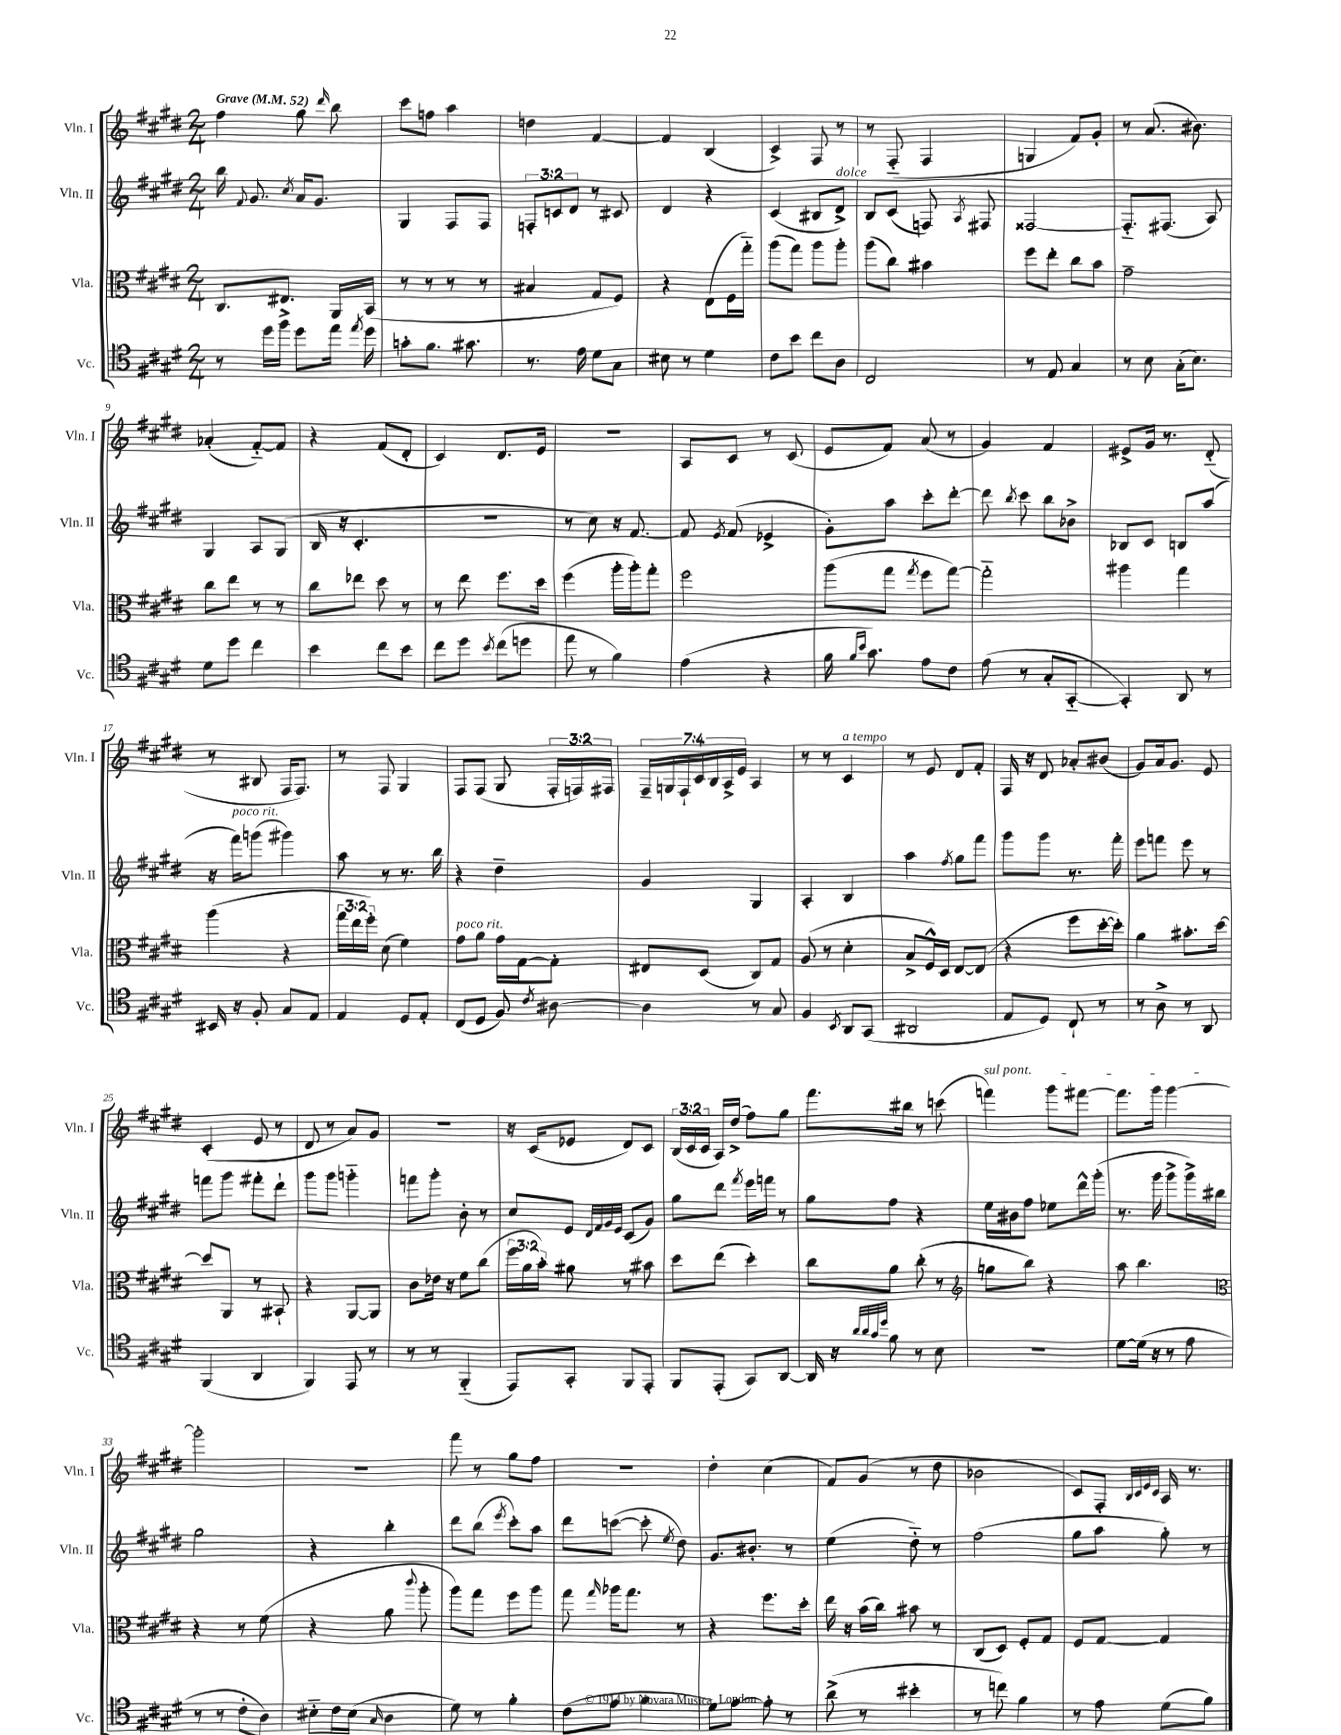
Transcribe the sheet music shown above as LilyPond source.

<<
\new StaffGroup <<
\new Staff = "s0" \with { instrumentName = "Vln. I" shortInstrumentName = "Vln. I" } {
    \clef treble \key e \major \numericTimeSignature \time 2/4 \override Staff.TupletNumber.text = #tuplet-number::calc-fraction-text \tempo "Grave" 4 = 52
    \autoBeamOff fis''4 gis''8 \grace { dis'''16 } b''8 |
    cis'''8[ f''8] a''4 |
    d''4 fis'4~ |
    fis'4 b4( |
    cis'4->) fis8 r8 |
    r8 fis8-_( fis4 |
    g4 fis'8[) gis'8]-. |
    r8 a'8.( bis'8.) |
    aes'4-.( fis'8[~-_) fis'8] |
    r4 fis'8[( dis'8]-. |
    cis'4) dis'8.[ e'16] |
    r2 |
    a8[ cis'8] r8 cis'8( |
    e'8[ fis'8]) a'8( r8 |
    gis'4) fis'4 |
    eis'8[-> gis'16] r8. dis'8-_( |
    r8 bis8 fis16[ fis8.]) |
    r8 fis8 gis4 |
    fis8[ fis8]( gis8 \tuplet 3/2 { fis16[-. f16) fis16] } |
    \tuplet 7/4 { fis16[-- g16 fis16-! cis'16 b16 a16-> e'16] } a4 |
    r8 r8 cis'4^\markup { \italic "a tempo" } |
    r8 e'8 dis'8[ fis'8]-. |
    fis16 r16 dis'8 aes'8[-. bis'8]( |
    gis'8[) a'16 gis'8.] e'8 |
    cis'4-.( e'8 r8 |
    dis'8 r8 a'8[) gis'8] |
    r2 |
    r16 cis'16[( ees'8] dis'8[) cis'8] |
    \tuplet 3/2 { b16[( cis'16 cis'16] } a16[) dis''16]->( fis''8[) gis''8] |
    fis'''8.[ bis''16] r8 c'''8( |
    \once \override TextSpanner.bound-details.left.text = \markup { \italic "sul pont." } f'''4\startTextSpan) gis'''8[ fis'''8]~ |
    fis'''8.[ gis'''16] gis'''4~\stopTextSpan |
    gis'''2-. |
    R2 |
    fis'''8 r8 gis''8[ fis''8] |
    R2 |
    dis''4-. cis''4( |
    fis'8[) gis'8]( r8 dis''8 |
    bes'2 |
    cis'8[) fis8]-. \grace { b32[ cis'32 e'32 cis'32] } a16 r8. \bar "|." |
}
\new Staff = "s1" \with { instrumentName = "Vln. II" shortInstrumentName = "Vln. II" } {
    \clef treble \key e \major \numericTimeSignature \time 2/4 \override Staff.TupletNumber.text = #tuplet-number::calc-fraction-text
    \autoBeamOff b''16 \appoggiatura { fis'8 } gis'8. \acciaccatura { cis''8 } a'16[ gis'8.] |
    gis4 fis8[ fis8] |
    \tuplet 3/2 { f8[-. c'8 dis'8] } r8 cis'8 |
    dis'4 r4 |
    cis'4( bis8[ dis'8]->^\markup { \italic "dolce" }) |
    b8[ cis'8]( f8) \acciaccatura { a8 } fis8 |
    fisis2~ |
    fisis8.[-_ fis8.]( a8) |
    gis4 a8[ gis8]( |
    b16 r16 cis'4.-. |
    r2 |
    r8 cis''8) r16 fis'8.~ |
    fis'8 \acciaccatura { e'8 } fis'8( ees'4-> |
    gis'8[-.) a''8] cis'''8[-. dis'''8]~-. |
    dis'''8 \acciaccatura { b''8 } cis'''8 b''8[ bes'8]-> |
    bes8[ cis'8] b8[ a''8]( |
    r16 fis'''16[^\markup { \italic "poco rit." }) g'''8]( gis'''4) |
    a''8 r8 r8. b''16 |
    r4 dis''4-- |
    gis'4 gis4 |
    a4-. b4 |
    a''4 \acciaccatura { fis''8 } gis''8[ fis'''8] |
    gis'''8[ gis'''8] r8. fis'''16-. |
    e'''8[ f'''8] e'''8 r8 |
    f'''8[ gis'''8] fis'''8[-. dis'''8]-! |
    gis'''8[ gis'''8] g'''4-_ |
    f'''8[ gis'''8]-. b'8-. r8 |
    cis''8[ e'8] \grace { dis'32[ fis'32 gis'32 e'32] } cis'8[( gis'8]) |
    gis''8[ dis'''8] \acciaccatura { fis'''8 } e'''16[ f'''16] r8 |
    gis''8[ fis''8] r4 |
    e''16[ bis'16 fis''8] ees''8[ dis'''16-^ gis'''16]-.( |
    r8. gis'''16 gis'''8[-> gis'''16->) bis''16] |
    gis''2 |
    r4 b''4-. |
    dis'''8[ b''8]( \acciaccatura { e'''8 } cis'''8[-.) a''8] |
    dis'''8[ c'''8]~( c'''8-. \acciaccatura { e''8 } dis''8) |
    gis'8.[ bis'8.]-. r8 |
    e''4( dis''8-_) r8 |
    fis''2( |
    gis''8[ a''8] gis''8-.) r8 \bar "|." |
}
\new Staff = "s2" \with { instrumentName = "Vla." shortInstrumentName = "Vla." } {
    \clef alto \key e \major \numericTimeSignature \time 2/4 \override Staff.TupletNumber.text = #tuplet-number::calc-fraction-text
    \autoBeamOff cis8.[ eis8.] a,16[ b,16]( |
    r8 r8 r8 r8 |
    bis4 gis8[ fis8]) |
    r4 e8[( fis16 gis''16]-_) |
    a''8[( gis''8]) a''8[ a''8]-. |
    a''8[( cis''8]) bis'4 |
    fis''8[ e''8]-. cis''8[ b'8] |
    gis'2-- |
    cis''8[ e''8] r8 r8 |
    cis''8[ ees''8] dis''8 r8 |
    r8 e''8 fis''8.[ dis''16] |
    fis''4( a''16[-. a''16-.) gis''8]-. |
    fis''2 |
    a''8[( gis''8] \acciaccatura { gis''8 } fis''8[ gis''8]~) |
    gis''2-_ |
    ais''4 gis''4 |
    a''4( r4 |
    \tuplet 3/2 { gis''16[ e''16 fis''16]-.) } dis'8( fis'4) |
    gis'8[^\markup { \italic "poco rit." } a'8] gis'16[ gis16~ gis8]-. |
    eis8[ dis8]( cis8[) gis8] |
    a8( r8 dis'4-. |
    b8[-> fis16-^) dis16] e8[~ e8]( |
    r4 fis''8[ dis''16~-. dis''16]-.) |
    a'4 bis'8.[-. dis''16]~ |
    dis''8[ a,8] r8 bis,8-! |
    r4 a,8[~ a,8] |
    cis'8[ ees'16] r16 fis'8[ cis''8]( |
    \tuplet 3/2 { fis''16[ a'16 b'16]-.) } ais'8 r8 bis'8 |
    dis''8[ e''8]( dis''4-.) |
    cis''8[ a'8] cis''8-.( r8 |
    \clef treble g''8[ b''8]) r4 |
    a''8 b''4. |
    \clef alto r4 r8 fis'8( |
    r4 a'8 \appoggiatura { cis'''8 } a''8-. |
    a''8[) gis''8] fis''8[ a''8] |
    gis''8 \grace { gis''16 } aes''16[ gis''8.] r8 |
    r4 fis''8.[ dis''16]-. |
    e''16 r16 b'16[( cis''16]) bis'8 r8 |
    cis8[( dis8]) fis8[-. gis8] |
    fis8[ gis8]~ gis4 \bar "|." |
}
\new Staff = "s3" \with { instrumentName = "Vc." shortInstrumentName = "Vc." } {
    \clef tenor \key e \major \numericTimeSignature \time 2/4
    \autoBeamOff r8 dis''16[ fis''16]-> dis''8[ e''16] \acciaccatura { e''8 } dis''16 |
    g'8[-. fis'8.] gis'8. |
    r8. e'16 dis'8[ gis8] |
    bis8 r8 dis'4 |
    cis'8[ b'8] cis''8[ a8] |
    cis2 |
    r8 e8 gis4 |
    r8 b8 gis16[-.( b8.]) |
    dis'8[ dis''8] cis''4 |
    b'4 cis''8[ b'8] |
    cis''8[ dis''8] \acciaccatura { b'8 } cis''8[( d''8] |
    e''8 r8 fis'4) |
    e'4( r4 |
    fis'16 \grace { fis'16[ b'16] } gis'8.) e'8[ cis'8] |
    e'8( r8 gis8[-. gis,8]~-_ |
    gis,4-.) a,8 r8 |
    bis,16 r16 fis8-. gis8[ e8] |
    e4 dis8[ e8]-. |
    cis8[( dis8] fis8) \acciaccatura { cis'8 } ais8~ |
    ais4 r8 gis8 |
    fis4 \acciaccatura { b,8 } a,8[ gis,8]( |
    ais,2 |
    e8[ dis8]) cis8-! r8 |
    r8 a8-> r8 a,8 |
    fis,4( a,4 |
    fis,4) e,8 r8 |
    r8 r8 fis,4-_( |
    e,8[) gis,8]-. fis,8[ e,8]-. |
    fis,8[ e,8]-.( gis,8[) a,8]~ |
    a,16 r16 \grace { a'32[ a'32 gis'32 dis''32] } fis'8 r8 b8 |
    r2 |
    dis'8[~ dis'16]( r16 r8 e'8 |
    r8 r8 cis'8[-. a8]) |
    bis8[-_ cis'16 bis16]( \grace { gis16 } a4 |
    dis'8) r8 fis'4-. |
    cis'8[( e'8] fis'4 |
    dis'8[) e'8]~ e'8-. r8 |
    a'8->( r8 bis'4-. |
    r8 c''8) fis'4 |
    r8 e'8 dis'8[( fis'8]) \bar "|." |
}
>>
>>
